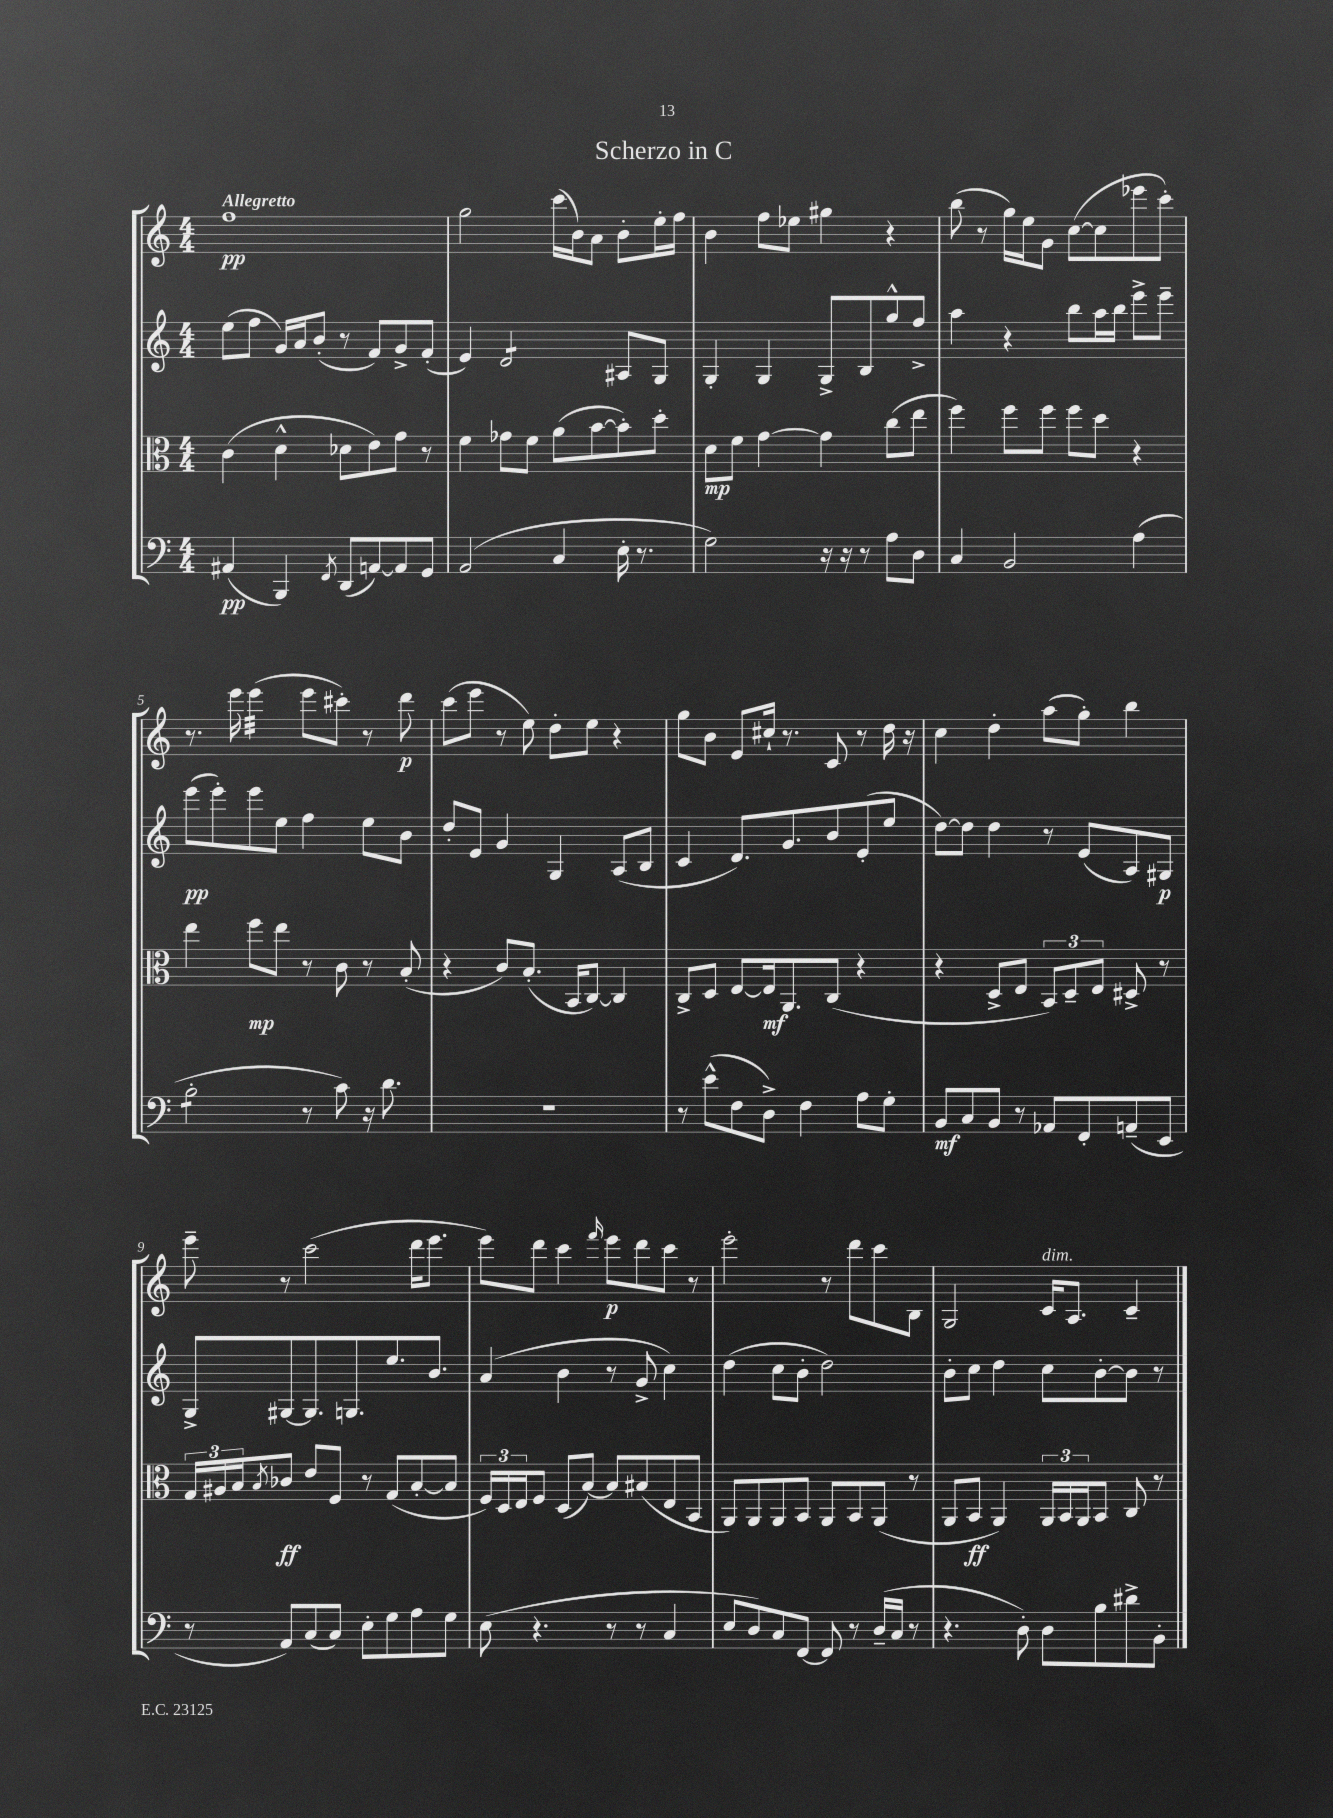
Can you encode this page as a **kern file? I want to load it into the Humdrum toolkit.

**kern	**kern	**kern	**kern
*staff4	*staff3	*staff2	*staff1
*clefF4	*clefC3	*clefG2	*clefG2
*k[]	*k[]	*k[]	*k[]
*M4/4	*M4/4	*M4/4	*M4/4
(4AA#/	(4c\	(8ee\L	1ff
.	.	8ff\J	.
4BBB/)	4d^^\	16g/LL)	.
.	.	16a/J	.
.	.	(8b'/J	.
8qFF/	.	.	.
(8DD/L	8d-\L	8r	.
[8AA/)	8e\)	8f/L)	.
8AA/]	8g\J	8g^/	.
8GG/J	8r	(8f'/J	.
=	=	=	=
(2AA/	4f\	4e/)	2gg\
.	8g-\L	2d/	.
.	8f\J	.	.
4C/	(8a\L	.	(16ccc\LL
.	.	.	16b\J)
.	[8b\	.	8a\J
16E'\	8b'\])	8A#/L	8b'\L
8.r	.	.	.
.	8dd'\J	8G/J	16ee'\L
.	.	.	16ff\JJ
=	=	=	=
2G\)	8d\L	4G'/	4b\
.	8f\J	.	.
.	[4g\	4G/	8ff\L
.	.	.	8ee-\J
16r	4g\]	8G^/L	4gg#\
16r	.	.	.
8r	.	8B/	.
8A\L	(8cc\L	8gg^^/	4r
8D\J	8ee\J	8ff^/J	.
=	=	=	=
4C/	4ff\)	4aa\	(8bb\
.	.	.	8r
2BB/	8ff\L	4r	16gg\LL)
.	.	.	16ee\J
.	8ff\J	.	8g\J
.	8ff\L	8bb\L	([8cc\L
.	8dd\J	16aa\L	8cc\]
.	.	16bb\JJ	.
(4A\	4r	8eee^\L	8eee-\
.	.	8eee~\J	8ccc'\J)
=	=	=	=
2B'\	4ee\	(8eee\L	8.r
.	.	8eee'\)	.
.	.	.	16eee\
.	8ff\L	8eee\	(4eee\
.	8ee\J	8ee\J	.
8r	8r	4ff\	8eee\L
8c\)	8c\	.	8ccc#'\J)
16r	8r	8ee\L	8r
8.d\	.	.	.
.	(8B'/	8b\J	8ddd\
=	=	=	=
1r	4r	8dd'/L	(8ccc\L
.	.	8e/J	8eee\J
.	8c/L)	4g/	8r
.	(8.B'/J	.	8ee\)
.	.	4G/	8dd'\L
.	16BB/LK	.	.
.	[8C/J)	.	8ee\J
.	4C/]	(8A/L	4r
.	.	8B/J	.
=	=	=	=
8r	8C^/L	4c/	8gg\L
(8e^^\L	8D/J	.	8b\J
8F\	[8E/L	8.d/L)	8e/L
8D^\J)	16E/]k	.	16cc#`/Jk
.	8.AA/	8.g/	8.r
4F\	.	.	.
.	(8C/J	8b/	8c/
8A\L	4r	(8e'/	8r
8G'\J	.	8ee/J	16dd\
.	.	.	16r
=	=	=	=
8BB/L	4r	[8dd\L)	4cc\
8C/	.	8dd\]J	.
8BB/J	8D^/L	4dd\	4dd'\
8r	8E/J	.	.
8AA-/L	12BB/L)	8r	(8aa\L
.	12D~/	.	.
8FF'/	.	(8e/L	8gg'\J)
.	12E/J	.	.
(8AA~/	8D#^/	8A/)	4bb\
8EE/J	8r	8G#/J	.
=	=	=	=
8r	24G/LL	8G^/L	8eee~\
.	24A#/	.	.
.	24B/J	.	.
.	8qB/	.	.
8AA/L)	8c-/J	[8G#/	8r
(8C/	8e/L	8.G#/]	(2ccc\
8C/J)	8F/J	.	.
.	.	8.G/	.
8E'\L	8r	.	.
8G\	(8G/L	8.ee/	.
8A\	[8B'/	.	16ddd\LK
.	.	8.b/J	8.eee\J
8G\J	8B/]J	.	.
=	=	=	=
(8E\	24F/LL)	(4a/	8eee\L)
.	24D/	.	.
.	24E/J	.	.
4.r	8F/J	.	8ddd\J
.	(8D/L	4b\	4ccc\
.	[8B/J)	.	.
.	.	.	16qqfff/
8r	8B/]L	8r	8eee\L
8r	(8B#/	8g^/	8ddd\
4C/	8E/	4cc\)	8ccc\J
.	8BB/J	.	8r
=	=	=	=
8E/L	8AA/L)	(4dd\	2eee'\
8D/)	8AA/	.	.
8C/	8AA/	8cc\L	.
[8FF/J	8BB/J	8b'\J	.
8FF/]	8AA/L	2dd\)	8r
8r	8BB/	.	8ddd\L
(16D~/LL	(8AA/J	.	8ccc\
16C/JJ	.	.	.
8r	8r	.	8B\J
=	=	=	=
4.r	8AA/L	8b'\L	2G/
.	8BB/J	8cc\J	.
.	4AA/)	4dd\	.
8D'\)	.	.	.
8D\L	24AA/LL	8cc\L	16c/LK
.	24BB/	.	.
.	.	.	8.A/J
.	24AA/J	.	.
8B\	8BB/J	[8b'\	.
8d#^\	8C/	8b\]J	4c~/
8BB'\J	8r	8r	.
==	==	==	==
*-	*-	*-	*-
